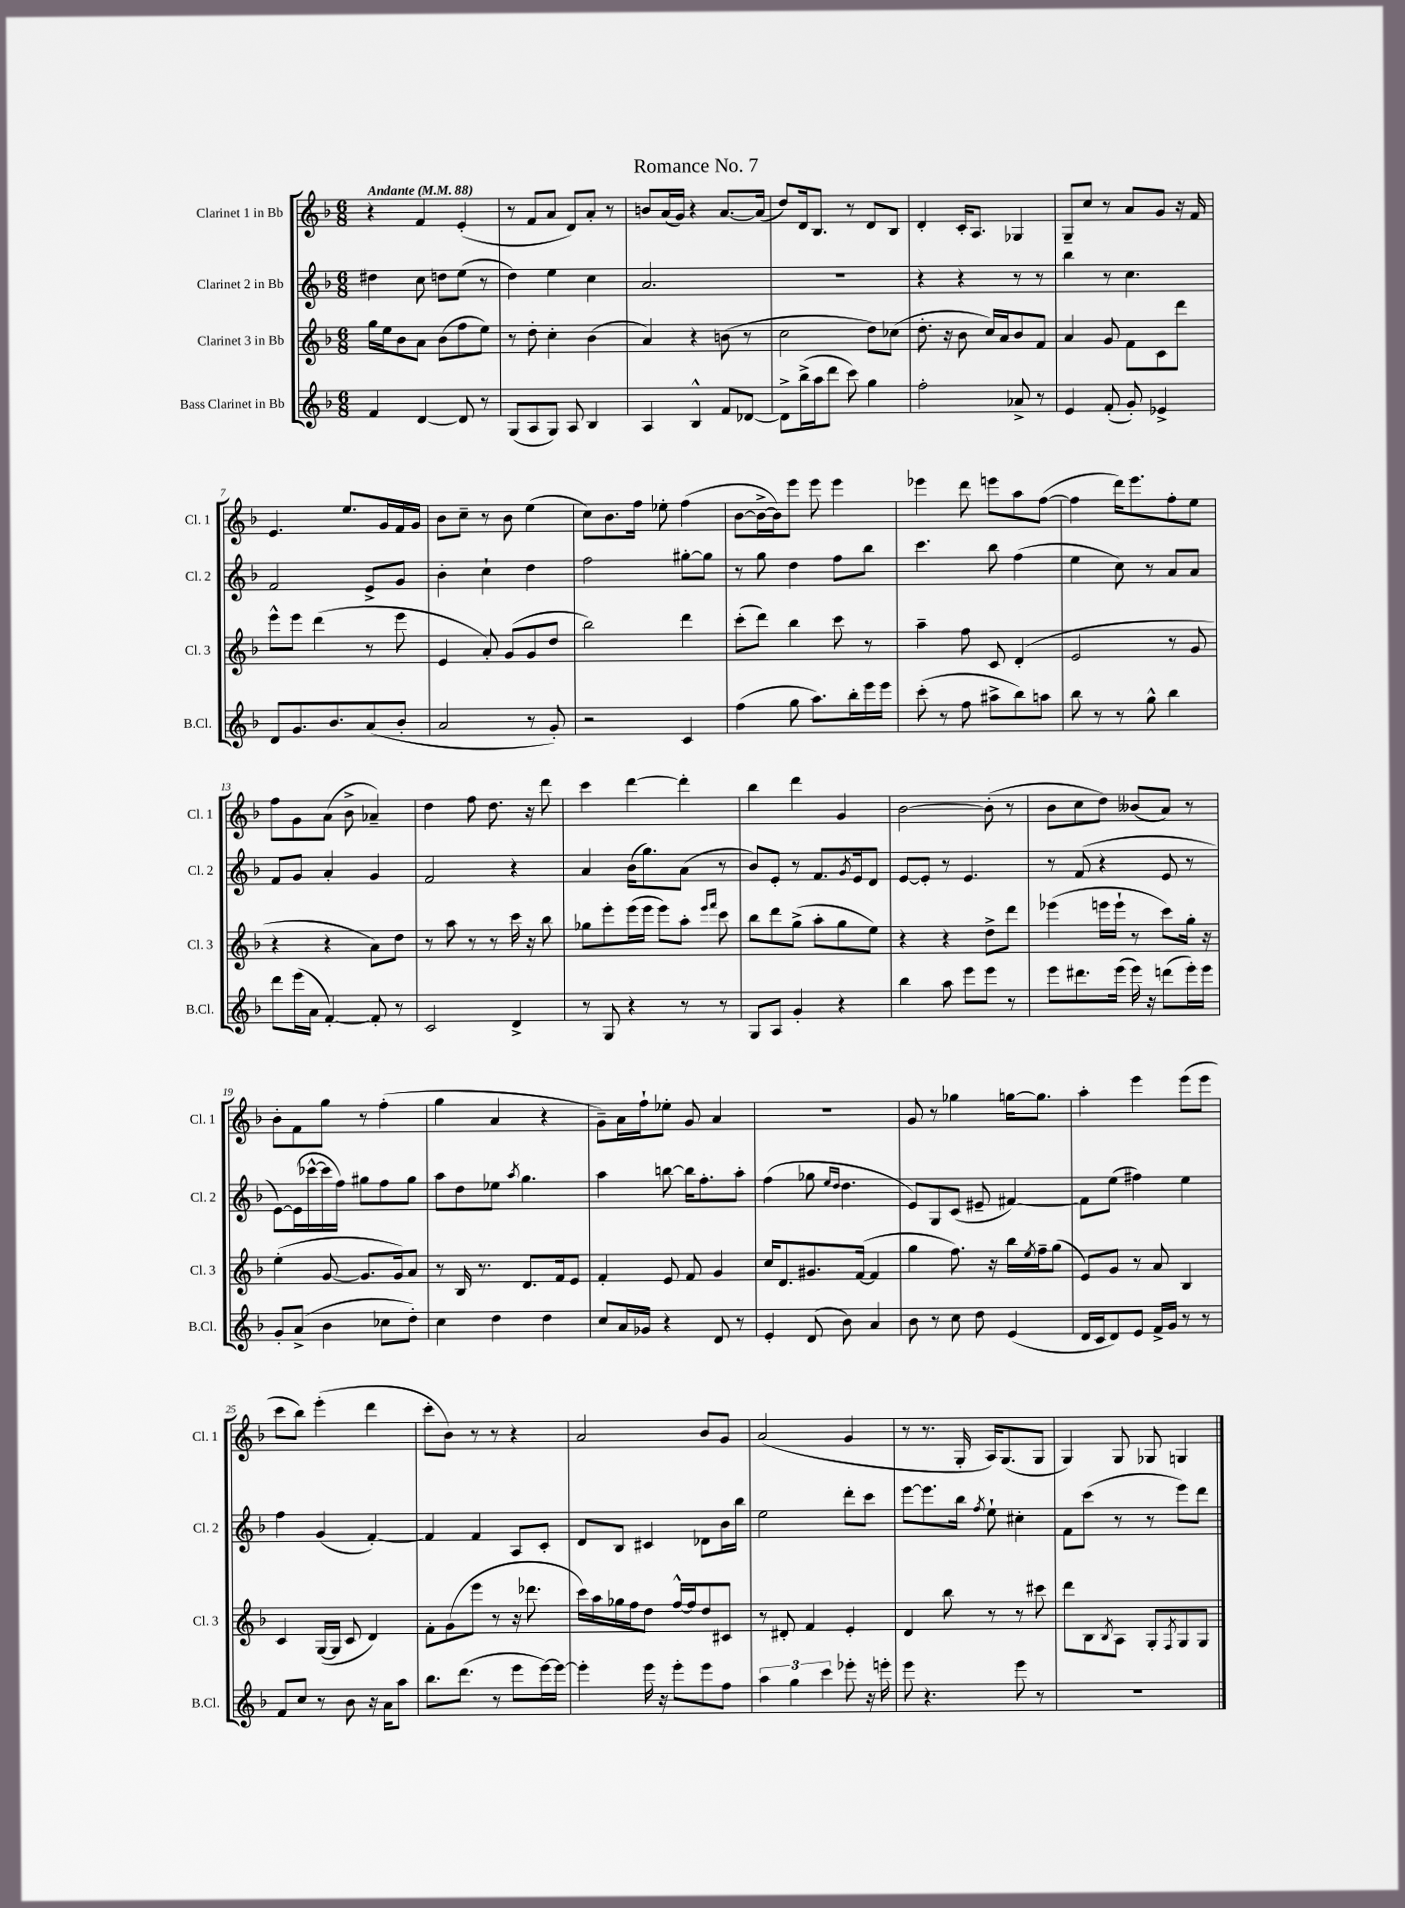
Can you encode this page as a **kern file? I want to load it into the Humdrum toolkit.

**kern	**kern	**kern	**kern
*part4	*part3	*part2	*part1
*staff4	*staff3	*staff2	*staff1
*I"Bass Clarinet in Bb	*I"Clarinet 3 in Bb	*I"Clarinet 2 in Bb	*I"Clarinet 1 in Bb
*I'B.Cl.	*I'Cl. 3	*I'Cl. 2	*I'Cl. 1
*clefG2	*clefG2	*clefG2	*clefG2
*k[b-]	*k[b-]	*k[b-]	*k[b-]
*M6/8	*M6/8	*M6/8	*M6/8
*MM88	*MM88	*MM88	*MM88
=1	=1	=1	=1
!	!	!	!LO:TX:a:B:t=Andante
4f/	16gg\LL	4dd#X\	4r
.	16ee\J	.	.
.	8b-\	.	.
[4d/	8a\J	8cc\	4f/
.	(8b-\L	8ddn\L	.
8d/]	8ff\	(8ee\J	(4e'/
8r	8ee\J)	8r	.
=2	=2	=2	=2
(8G/L	8r	4dd\)	8r
8A/	8dd'\	.	8f/L
8G/J)	4cc'\	4ee\	8a/J
8A/	.	.	8d/L)
4B-/	(4b-\	4cc\	8a'/J
.	.	.	8r
=3	=3	=3	=3
4A/	4a/)	2.a/	8bn/L
.	.	.	(16a/L
.	.	.	16g/JJ)
4B-^^/	4r	.	4r
8f/L	(8bn\	.	[8.a/L
[8d-X/J	8r	.	.
.	.	.	(16a/Jk]
=4	=4	=4	=4
8d-^\L]	2cc\	2.r	8dd/L)
(16bb-^\L	.	.	16d/k
16aa\J	.	.	8.B-/J
8ddd\J	.	.	.
8ccc\)	.	.	8r
4gg\	8dd\L)	.	8d/L
.	(8cc-X\J	.	8B-/J
=5	=5	=5	=5
2ff'\	8.dd'\	4r	4d'/
.	16r	.	.
.	8b-\	4r	16c'/KL
.	.	.	8.A/J
.	16cc/LL)	.	.
.	16a/J	.	.
8a-X^/	8b-/	8r	4G-X/
8r	8f/J	8r	.
=6	=6	=6	=6
4e/	4a/	4bb-\	8G~/L
.	.	.	8cc/J
(8f'/	8g/	8r	8r
8g'/)	8f\L	4.cc\	8a/L
4e-X^/	8c\	.	8g/J
.	8ddd\J	.	16r
.	.	.	16f/
!!LO:LB:g=z
=7	=7	=7	=7
8d/L	8eee^^\L	2f/	4.e/
8.g/	8eee\J	.	.
.	(4ddd\	.	.
8.b-/	.	.	.
.	.	.	8.ee/L
(8a/	8r	8e^/L	.
.	.	.	16g/L
8b-'/J	8eee\	8g/J	16f/
.	.	.	16g/JJ
=8	=8	=8	=8
2a/	4e/	4b-'\	8b-\L
.	.	.	8cc~\J
.	8a'/)	4cc`\	8r
.	(8g/L	.	8b-\
8r	8g/	4dd\	(4ee\
8g'/)	8dd/J	.	.
=9	=9	=9	=9
2r	2bb-\)	2ff\	8cc\L)
.	.	.	8.b-\
.	.	.	16ff\Jk
.	.	.	8ee-X'\
4c/	4ddd\	[8gg#X'\L	(4ff\
.	.	8gg#\J]	.
=10	=10	=10	=10
(4ff\	(8ccc'\L	8r	[8b-\L
.	8ddd\J)	8gg\	16b-^\L_
.	.	.	16b-\J])
8gg\	4bb-\	4dd\	8eee\J
8.aa\L)	.	.	8eee\
.	8ccc\	8ff\L	4eee\
16bb-'\L	.	.	.
16eee\	8r	8bb-\J	.
16eee\JJ	.	.	.
=11	=11	=11	=11
(8ccc'\	4aa~\	4.ccc\	4eee-X\
8r	.	.	.
8ff\	8ff\	.	8ddd\
8aa#X^\L	8c/	8bb-\	8eeen\L
8bb-\)	(4d'/	(4ff\	8aa\
8aan\J	.	.	([8ff\J
=12	=12	=12	=12
8bb-\	2e/	4ee\	4ff\]
8r	.	.	.
8r	.	8cc\)	16ddd\KL)
.	.	.	8.eee\
8gg^^\	.	8r	.
4bb-\	8r	8a/L	8ff'\
.	8g/	8a/J	8ee\J
!!LO:LB:g=z
=13	=13	=13	=13
8ddd\L	4r	8f/L	8ff\L
(16eee\L	.	8g/J	8g\
16a\JJ	.	.	.
[4f'/)	4r	4a'/	(8a\J
.	.	.	8b-^\
8f'/]	8a\L)	4g/	4a-X~/)
8r	8dd\J	.	.
=14	=14	=14	=14
2c/	8r	2f/	4dd\
.	8aa\	.	.
.	8r	.	8ff\
.	8r	.	8.dd\
4d^/	16ccc\	4r	.
.	16r	.	16r
.	8bb-\	.	8ddd\
=15	=15	=15	=15
8r	8gg-X\L	4a/	4ccc\
8G/	8eee'\	.	.
4r	(16eee\L	(16b-\KL	[4ddd\
.	16eee\JJ	8.gg\)	.
.	8eee\L)	.	.
8r	8aa'\J	(8a\J	4ddd'\]
.	16qqeee/LL	.	.
.	16qqfff/JJ	.	.
8r	8ccc\	8r	.
=16	=16	=16	=16
8G/L	8bb-\L	8b-/L)	4bb-\
8A/J	8ddd\	8e'/J	.
4g'/	(8gg^\J	8r	4ddd\
.	8aa'\L	8.f/L	.
4r	8gg\	.	4g/
.	.	8qg/	.
.	.	16e/k	.
.	8ee\J)	8d/J	.
=17	=17	=17	=17
4bb-\	4r	[8e/L	[2b-\
.	.	8e'/J]	.
8aa\	4r	8r	.
8eee\L	.	4.e/	.
8eee\J	8dd^\L	.	(8b-'\]
8r	8ddd\J	.	8r
=18	=18	=18	=18
8eee\L	(4eee-X\	8r	8b-\L
8.ddd#X\	.	(8f/	8cc\
.	16eeen\LL	4r	8dd\J)
(16eee\Jk	16eee`\JJ	.	.
16eee\)	8r	.	(8b--X/L
16r	.	.	.
(8dddn\L	8ccc\L)	8e/	8a/J)
16eee'\L)	16gg'\Jk	8r	8r
16eee\JJ	16r	.	.
!!LO:LB:g=z
=19	=19	=19	=19
8g'/L	(4ee'\	[8e\L)	8b-'\L
(8a^/J	.	(16e\L]	8f\
.	.	[16ccc-X^^\	.
4b-\	[8g/	16ccc-\]	8gg\J
.	.	16ff\JJ)	.
.	8.g/L]	8gg#X\L	8r
8cc-X\L	.	8ff\	(4ff'\
.	16g/k)	.	.
8dd'\J)	8a/J	8gg#\J	.
=20	=20	=20	=20
4cc\	8r	8aa\L	4gg\
.	16B-/	8dd\	.
.	8.r	.	.
4dd\	.	8ee-X\J	4a/
.	.	8qaa/	.
.	8.d/L	4.gg\	.
4dd\	.	.	4r
.	16f/k	.	.
.	8e/J	.	.
=21	=21	=21	=21
8cc/L	4f'/	4aa\	8g~\L)
16a/L	.	.	16a\L
16g-X/JJ	.	.	16ff`\J
4r	8e/	[8bbn\	8ee-X'\J
.	8f/	16bb\KL]	8g/
.	.	8.ff'\	.
8d/	4g/	.	4a/
8r	.	8aa'\J	.
=22	=22	=22	=22
4e'/	16cc/KL	(4ff\	2.r
.	8.d/	.	.
(8d/	8.g#X/	8gg-X\	.
.	.	16qqee/LL	.
.	.	16qqdd/JJ	.
8b-\)	.	4.dd\	.
.	([16f/Jk	.	.
4a/	4f/]	.	.
=23	=23	=23	=23
8b-\	4gg\	8e/L)	8g/
8r	.	8G/	8r
8cc\	8.ff\)	(8c/J	4gg-X\
8dd\	.	8e#X~/	.
.	16r	.	.
(4e/	16bb-\LL	[4f#X/)	[16ggn\KL
.	8qee/	.	.
.	16ff~\J	.	8.gg\J]
.	(8gg\J	.	.
=24	=24	=24	=24
16d/LL	8e/L)	8f#\L]	4aa'\
16c/J	.	.	.
8d/)	8g/J	(8ee\J	.
8e/J	8r	4ff#X\)	4eee\
16f^/LL	8a/	.	.
16g/JJ	.	.	.
8r	4B-/	4ee\	(8eee\L
8r	.	.	8eee\J
!!LO:LB:g=z
=25	=25	=25	=25
8f/L	4c/	4ff\	8ccc\L
8cc/J	.	.	8bb-\J)
8r	([16G/LL	(4g/	(4eee'\
.	16G/JJ]	.	.
8b-\	8c/	.	.
16r	4d/)	[4f'/)	4ddd\
16a\KL	.	.	.
8aa\J	.	.	.
=26	=26	=26	=26
8.bb-\L	8f'\L	4f/]	8ccc'\L
.	(8g\	.	8b-\J)
(8.ddd\J	.	.	.
.	8eee\J	4f/	8r
8r	8r	.	8r
8eee\L	16r	8A/L	4r
.	8.ddd-X\	.	.
[16eee\L)	.	8c'/J	.
16eee\JJ_	.	.	.
=27	=27	=27	=27
4eee'\]	16ccc\LL)	8d/L	2a/
.	16aa\	.	.
.	16gg-X\	8B-/J	.
.	16ff\J	.	.
16eee\	8dd\J	4c#X/	.
16r	.	.	.
8eee'\L	[16ff^^/LL	.	.
.	16ff/J]	.	.
8eee\	8dd/	8d-X\L	8b-/L
8ff\J	8c#X/J	16b-\L	8g/J
.	.	16bb-\JJ	.
=28	=28	=28	=28
6aa\	8r	2ee\	(2a/
.	8d#X'/	.	.
6gg\	.	.	.
.	4f/	.	.
6ccc\	.	.	.
8eee-X'\	4e'/	8ddd'\L	4g/
16r	.	8ccc\J	.
16eeen'\	.	.	.
=29	=29	=29	=29
8eee\	4d/	[8eee\L	8r
4.r	.	8.eee\]	8.r
.	8bb-\	.	.
.	.	16bb-\Jk	16G'/
.	.	8qff/	.
.	8r	8ee`\	16A/KL)
.	.	.	(8.G/
8eee\	8r	4cc#X'\	.
8r	8ccc#X\	.	8G/J
=30	=30	=30	=30
2.r	8ddd\L	8f\L	4G/)
.	8B-\	(8ccc\J	.
.	8qB-/	.	.
.	8A\J	8r	8G/
.	8G'/L	8r	8G-X/
.	8qF/	.	.
.	8G/	8eee\L)	4Gn/
.	8G/J	8ddd\J	.
==	==	==	==
*-	*-	*-	*-
